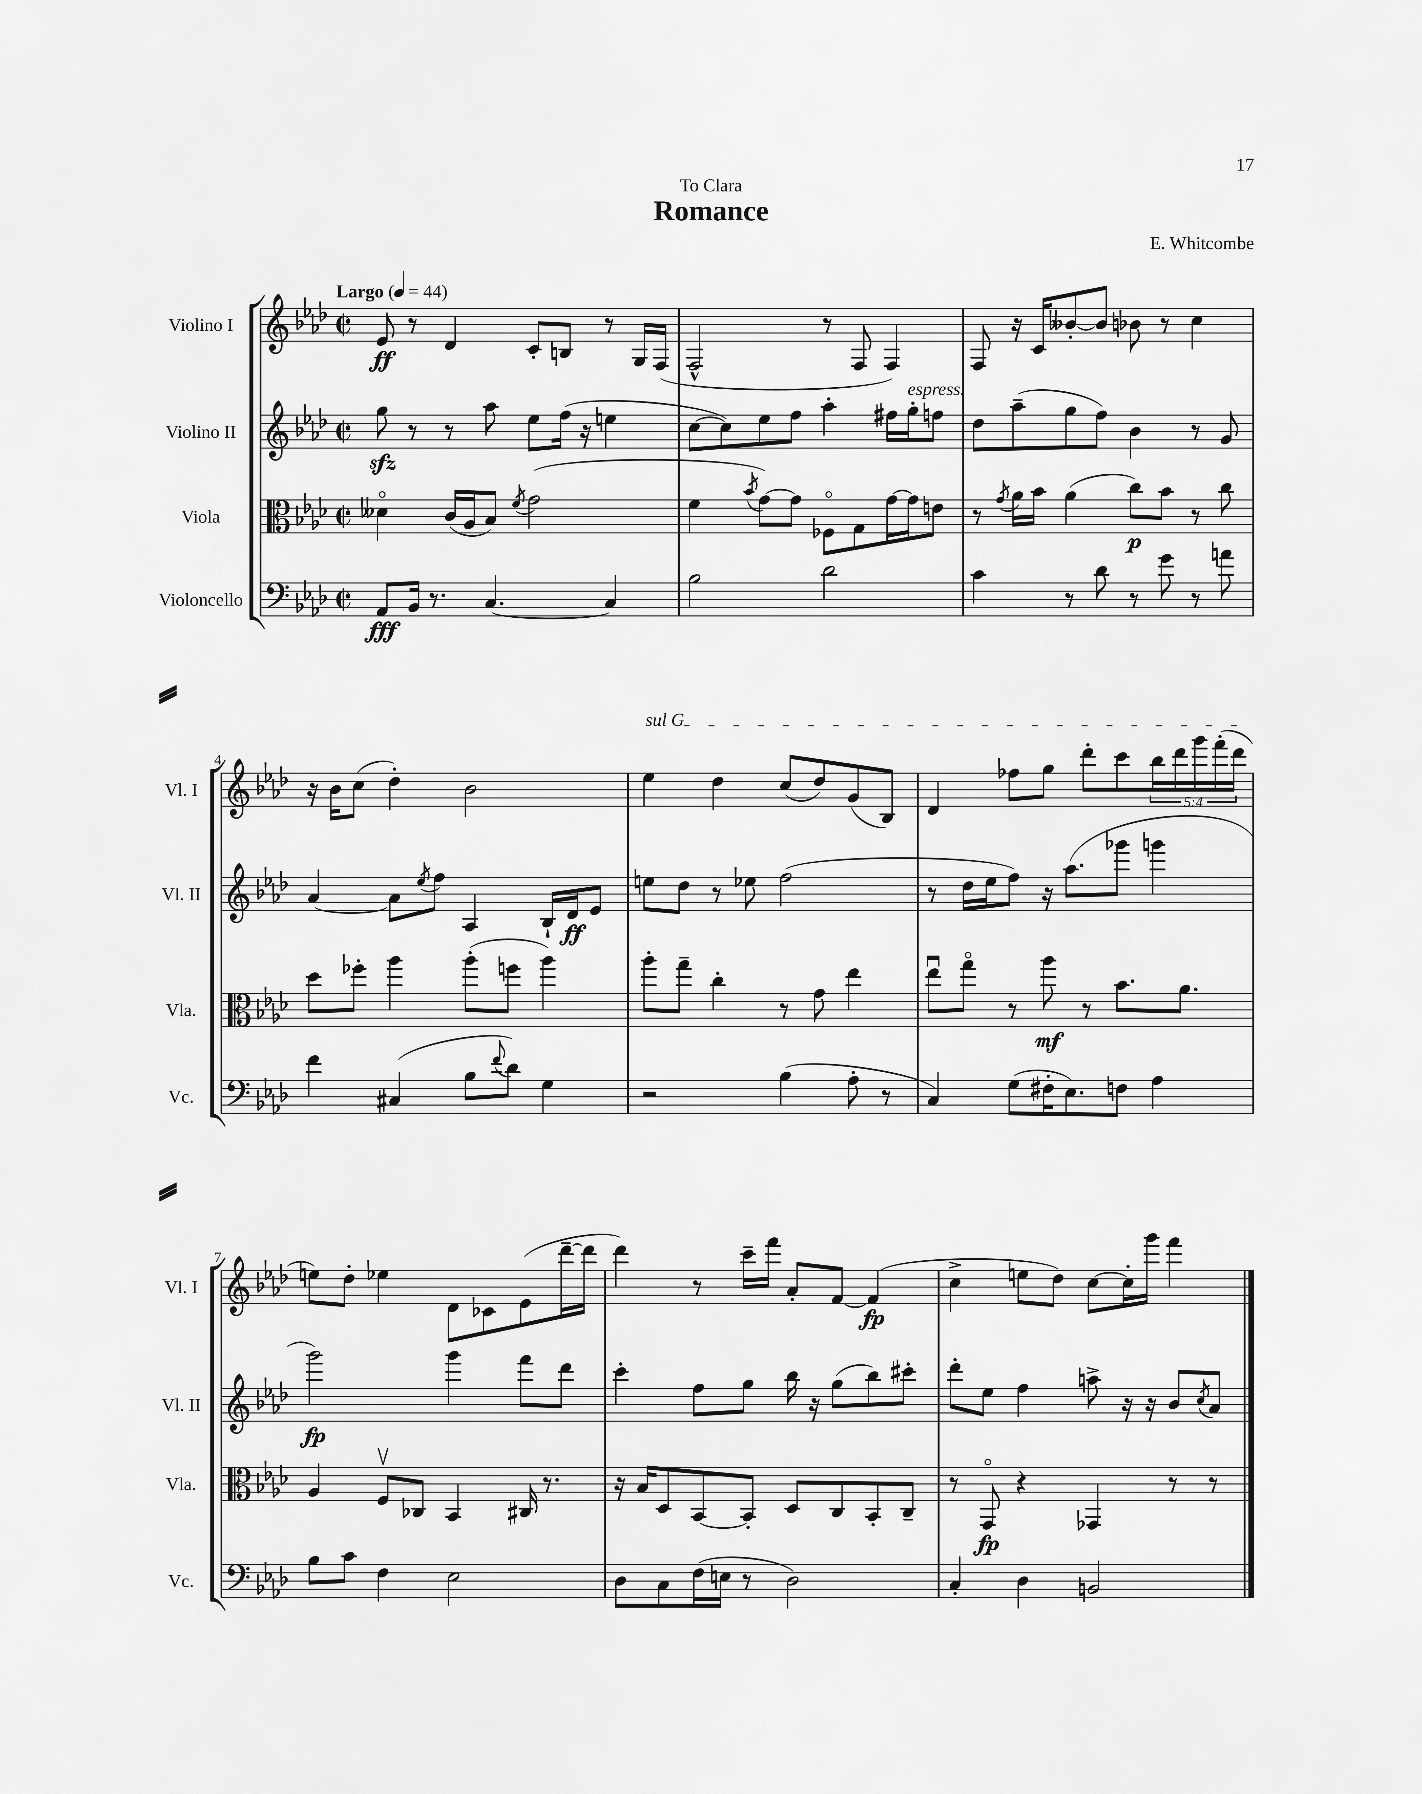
\header { title = "Romance" composer = "E. Whitcombe" dedication = "To Clara" }
<<
\new StaffGroup <<
\new Staff = "s0" \with { instrumentName = "Violino I" shortInstrumentName = "Vl. I" } {
    \clef treble \key aes \major \defaultTimeSignature \time 2/2 \override Staff.TupletNumber.text = #tuplet-number::calc-fraction-text \tempo "Largo" 4 = 44
    ees'8\ff r8 des'4 c'8-. b8 r8 g16 f16( |
    f2-^ r8 f8 f4) |
    f8 r16 c'16 beses'8~-. beses'8 bes'8 r8 c''4 |
    r16 bes'16 c''8( des''4-.) bes'2 |
    \once \override TextSpanner.bound-details.left.text = \markup { \italic "sul G" } ees''4\startTextSpan des''4 c''8( des''8) g'8( bes8) |
    des'4 fes''8 g''8 des'''8-. c'''8 \tuplet 5/4 { bes''16 des'''16 g'''16 f'''16-.( des'''16\stopTextSpan } |
    e''8) des''8-. ees''4 des'8 ces'8 ees'8( des'''16~-- des'''16 |
    des'''4) r8 c'''16-- f'''16 aes'8-. f'8~ f'4\fp( |
    c''4-> e''8 des''8) c''8~ c''16-. g'''16 f'''4 \bar "|." |
}
\new Staff = "s1" \with { instrumentName = "Violino II" shortInstrumentName = "Vl. II" } {
    \clef treble \key aes \major \defaultTimeSignature \time 2/2
    g''8\sfz r8 r8 aes''8 ees''8 f''16( r16 e''4 |
    c''8~ c''8) ees''8 f''8 aes''4-. fis''16 g''16-.^\markup { \italic "espress." } f''8 |
    des''8 aes''8--( g''8 f''8) bes'4 r8 g'8 |
    aes'4~ aes'8 \acciaccatura { ees''8 } f''8 aes4 bes16-! des'16\ff ees'8 |
    e''8 des''8 r8 ees''8 f''2( |
    r8 des''16 ees''16 f''8) r16 aes''8.( ges'''8 g'''4 |
    g'''2\fp) g'''4 f'''8 des'''8 |
    c'''4-. f''8 g''8 bes''16 r16 g''8( bes''8) cis'''8-. |
    des'''8-. ees''8 f''4 a''8-> r16 r16 bes'8 \acciaccatura { c''8 } aes'8 \bar "|." |
}
\new Staff = "s2" \with { instrumentName = "Viola" shortInstrumentName = "Vla." } {
    \clef alto \key aes \major \defaultTimeSignature \time 2/2
    deses'4\flageolet c'16( aes16 bes8) \acciaccatura { f'8 } g'2( |
    f'4 \acciaccatura { bes'8 } g'8~) g'8 fes8\flageolet g8 g'16~ g'16 e'8 |
    r8 \acciaccatura { g'8 } aes'16 bes'16 aes'4( c''8\p) bes'8 r8 c''8 |
    des''8 fes''8-. aes''4 aes''8-.( f''8 aes''4) |
    aes''8-. g''8-- c''4-. r8 g'8 ees''4 |
    ees''8\downbow g''8\flageolet r8 aes''8\mf r8 bes'8. aes'8. |
    aes4 f8\upbow ces8 bes,4 cis16 r8. |
    r16 bes16 des8 bes,8~ bes,8-. des8 c8 bes,8-. c8-- |
    r8 g,8\flageolet\fp r4 ges,4 r8 r8 \bar "|." |
}
\new Staff = "s3" \with { instrumentName = "Violoncello" shortInstrumentName = "Vc." } {
    \clef bass \key aes \major \defaultTimeSignature \time 2/2
    aes,8\fff bes,16 r8. c4.~ c4 |
    bes2 des'2 |
    c'4 r8 des'8 r8 g'8 r8 a'8 |
    f'4 cis4( bes8 \appoggiatura { f'8 } des'8) g4 |
    r2 bes4( aes8-. r8 |
    c4) g8( fis16-. ees8.) f8 aes4 |
    bes8 c'8 f4 ees2 |
    des8 c8 f16( e16 r8 des2) |
    c4-. des4 b,2 \bar "|." |
}
>>
>>
